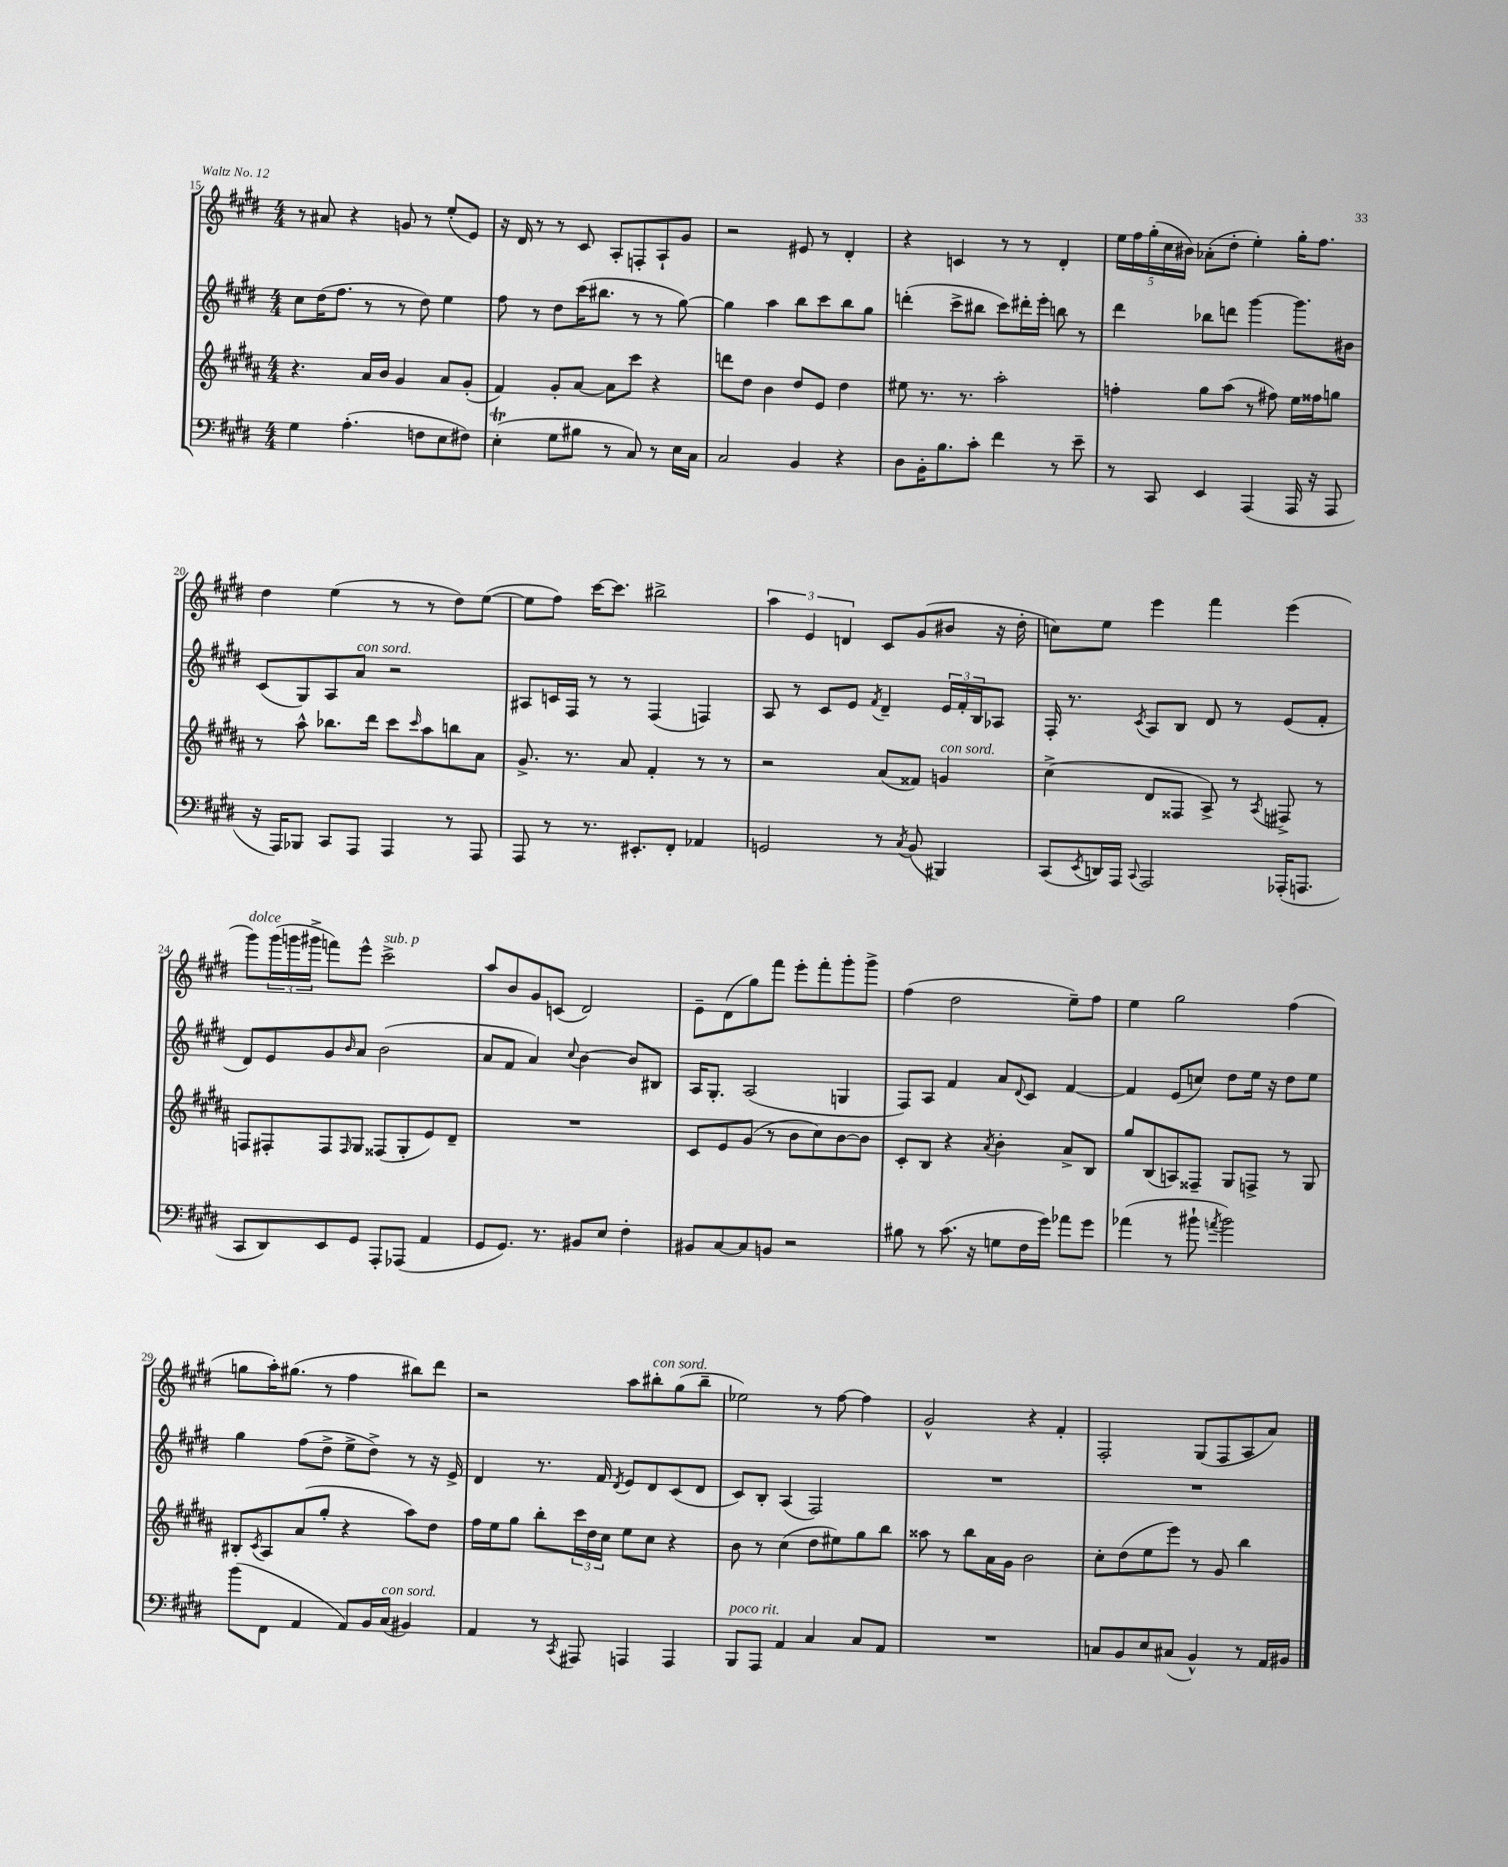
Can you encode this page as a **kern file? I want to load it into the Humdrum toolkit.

**kern	**kern	**kern	**kern
*staff4	*staff3	*staff2	*staff1
*clefF4	*clefG2	*clefG2	*clefG2
*k[f#c#g#d#]	*k[f#c#g#d#a#]	*k[f#c#g#d#]	*k[f#c#g#d#]
*M4/4	*M4/4	*M4/4	*M4/4
4G#	4.r	8cc#	8r
.	.	(16dd#	8a#
.	.	8.ff#	.
(4.A'	.	.	4r
.	16a#	8r	.
.	16b	.	.
.	4g#	8r	8g
8F	.	8dd#)	8r
8E	8a#	4ee	(8ee'
8F#)	(8g#'	.	8e)
=	=	=	=
(4E'	4f#)	8ff#	16r
.	.	.	16d#
.	.	8r	8r
8G#	8g#'	8dd#	8r
8B#	[8a#	(16ccc#	8c#
.	.	8.bb#	.
8r	8a#]	.	8A'
8C#)	8ccc#	8r	8F'
8r	4r	8r	8A`
16E	.	[8gg#)	8g#
16C#	.	.	.
=	=	=	=
2C#	8ddd	4gg#]	2r
.	8dd#	.	.
.	4b	4aa	.
4BB	8dd#	8bb	8e#
.	8e	8ccc#	8r
4r	4dd#	8bb	4d#'
.	.	8gg#	.
=	=	=	=
8D#	8ee#	(4ddd'	4r
16BB'	8.r	.	.
8.B	.	.	.
.	.	8ccc#^	4c
.	8.r	.	.
8c#'	.	8bb#	.
4f#	2aa#'	8ccc#)	8r
.	.	16ddd#'	8r
.	.	16eee'	.
8r	.	8bb	4d#'
8e~	.	8r	.
=	=	=	=
8r	4ff'	4ddd#	20ee
.	.	.	20ff#
.	.	.	(20gg#'
8CC#	.	.	.
.	.	.	20cc#
.	.	.	20b#)
4EE	8gg#	8bb-	(8a-'
.	(8aa#	8ddd	8dd#'
(4AAA	8r	[4ggg#	4ee')
.	8ff#)	.	.
16AAA	16ee	8.ggg#]	16gg#'
16r	16ff##	.	8.ff#
8AAA	8gg	.	.
.	.	16b#	.
=	=	=	=
16r	8r	(8c#	4dd#
16AAA)	.	.	.
8BBB-	8aa#^^	8G#)	.
8CC#	8.bb-	8A	(4ee
8AAA	.	8a	.
.	16ddd#	.	.
4AAA	8ccc#	2r	8r
.	16qqccc#	.	.
.	8aa#	.	8r
8r	8bb	.	8dd#)
8AAA	8a#	.	([8ee
=	=	=	=
8AAA	8.g#^	8A#	8ee]
8r	.	16c	8ff#)
.	8.r	16F#	.
8.r	.	8r	[16ccc#
.	.	.	8.ccc#]
.	8a#	8r	.
8.EE#'	.	.	.
.	4f#'	(4F#	2bb#^
8FF#'	.	.	.
4AA-	8r	4F)	.
.	8r	.	.
=	=	=	=
2GG	2r	8A	6aa
.	.	8r	.
.	.	.	6e
.	.	8c#	.
.	.	.	6d
.	.	8e	.
.	.	8qf#	.
8r	(8a#	4d#~	8c#
8qC#	.	.	.
(8BB	8f##)	.	(8g#
4BBB#)	4g	24e	8b#
.	.	24f#'	.
.	.	24B	.
.	.	8A-	16r
.	.	.	16dd#'
=	=	=	=
(8CC#	(4cc#^	16F#'	8cc)
.	.	8.r	.
8qEE	.	.	.
16DD)	.	.	8ee
16AAA	.	.	.
8qqCC#	.	8qc#	.
2AAA	8d#	8A	4eee
.	8F##	8B	.
.	8A#^)	8d#	4fff#
.	8r	8r	.
.	8qA#	.	.
(16AAA-'	8F#^	(8e	(4eee
8.AAA	.	.	.
.	8r	8f#'	.
=	=	=	=
8CC#	8F	8d#)	8ggg#)
8DD#)	8F#'	8e	(24ggg#
.	.	.	24ggg
.	.	.	24ggg#^
8EE	8F#	8g#	8fff)
.	16qqF#	16qqb	.
8GG#	8G#	8a	8eee^^
8AAA'	(8F##	(2b	2ccc#^
(8AAA-	8G#'	.	.
4AA	8e)	.	.
.	8d#~	.	.
=	=	=	=
8GG#	1r	8a	8aa
8.GG#)	.	8f#	8b
.	.	4a)	8g#
8.r	.	.	.
.	.	.	(8c
.	.	8qqcc#	.
8BB#	.	[4b	2d#)
8E	.	.	.
4F#'	.	8b]	.
.	.	8B#	.
=	=	=	=
8BB#	8c#	16A	8e~
.	.	8.G#'	.
[8C#	8e	.	(8d#
8C#]	(8g#	(2A	8gg#)
8BB	8r	.	8fff#
2r	8b	.	8eee'
.	8cc#)	.	8fff#'
.	[8b	4G	8ggg#'
.	8b]	.	8ggg#^
=	=	=	=
8B#	8c#'	8F#)	(4ff#
8r	8B	8A	.
(8.c#	4r	4f#	2dd#
16r	.	.	.
.	8qa#	.	.
8G	4b'	8a	.
.	.	8qqd#	.
16F#	.	8c#	.
16g#)	.	.	.
8a-	8a#^	[4f#	8ee~)
8g#	8B	.	8ff#
=	=	=	=
(4a-	8gg#	4f#]	4ee
.	(8B	.	.
8r	8A)	(8e	2gg#
8b#`	8F##~	8cc)	.
8qa	.	.	.
2b#)	8G#	8dd#	.
.	8F^	16ee	.
.	.	16r	.
.	8r	8dd#	(4ff#
.	8G#	8ee	.
=	=	=	=
(8b	8B#'	4gg#	8gg
.	8qc#	.	.
8FF#	8A#	.	16aa')
.	.	.	(8.gg#
4AA	(8a#	(8ff#	.
.	8gg#'	8dd#^	8r
8AA)	4r	8ee^	4ff#
16BB	.	8dd#^)	.
(16C#	.	.	.
4BB#)	8aa#)	8r	8bb#)
.	8dd#	16r	8ddd#
.	.	16e^	.
=	=	=	=
4AA	16ff#	4d#	2r
.	16ee	.	.
.	8gg#	.	.
8r	8bb'	8.r	.
8qCC#	.	.	.
8AAA#	24ccc#	.	.
.	24dd#	.	.
.	.	16f#	.
.	24cc#	.	.
.	.	8qd#	.
4AAA	8ee	8e	8aa
.	8cc#	8d#	8bb#'
4AAA	4r	(8c#	(8gg#
.	.	8d#	8bb#~
=	=	=	=
8BBB	8b	8c#)	2ee-)
8AAA	8r	8B'	.
4AA	(4cc#	(4A	.
4C#	8dd#	2F#)	8r
.	8ee#)	.	[8ff#
8C#	8gg#	.	4ff#]
8AA	8bb	.	.
=	=	=	=
1r	8aa##	1r	2g#^^
.	8r	.	.
.	8bb	.	.
.	16a#	.	.
.	16g#	.	.
.	2b	.	4r
.	.	.	4f#'
=	=	=	=
8C	8cc#'	1r	2F#'
8BB	(8dd#	.	.
8E	8ee	.	.
(8C#	8eee)	.	.
4BB^^)	8r	.	(8G#
.	8g#	.	8F#
8r	4bb	.	8A
16AA	.	.	8a)
16BB#	.	.	.
==	==	==	==
*-	*-	*-	*-
